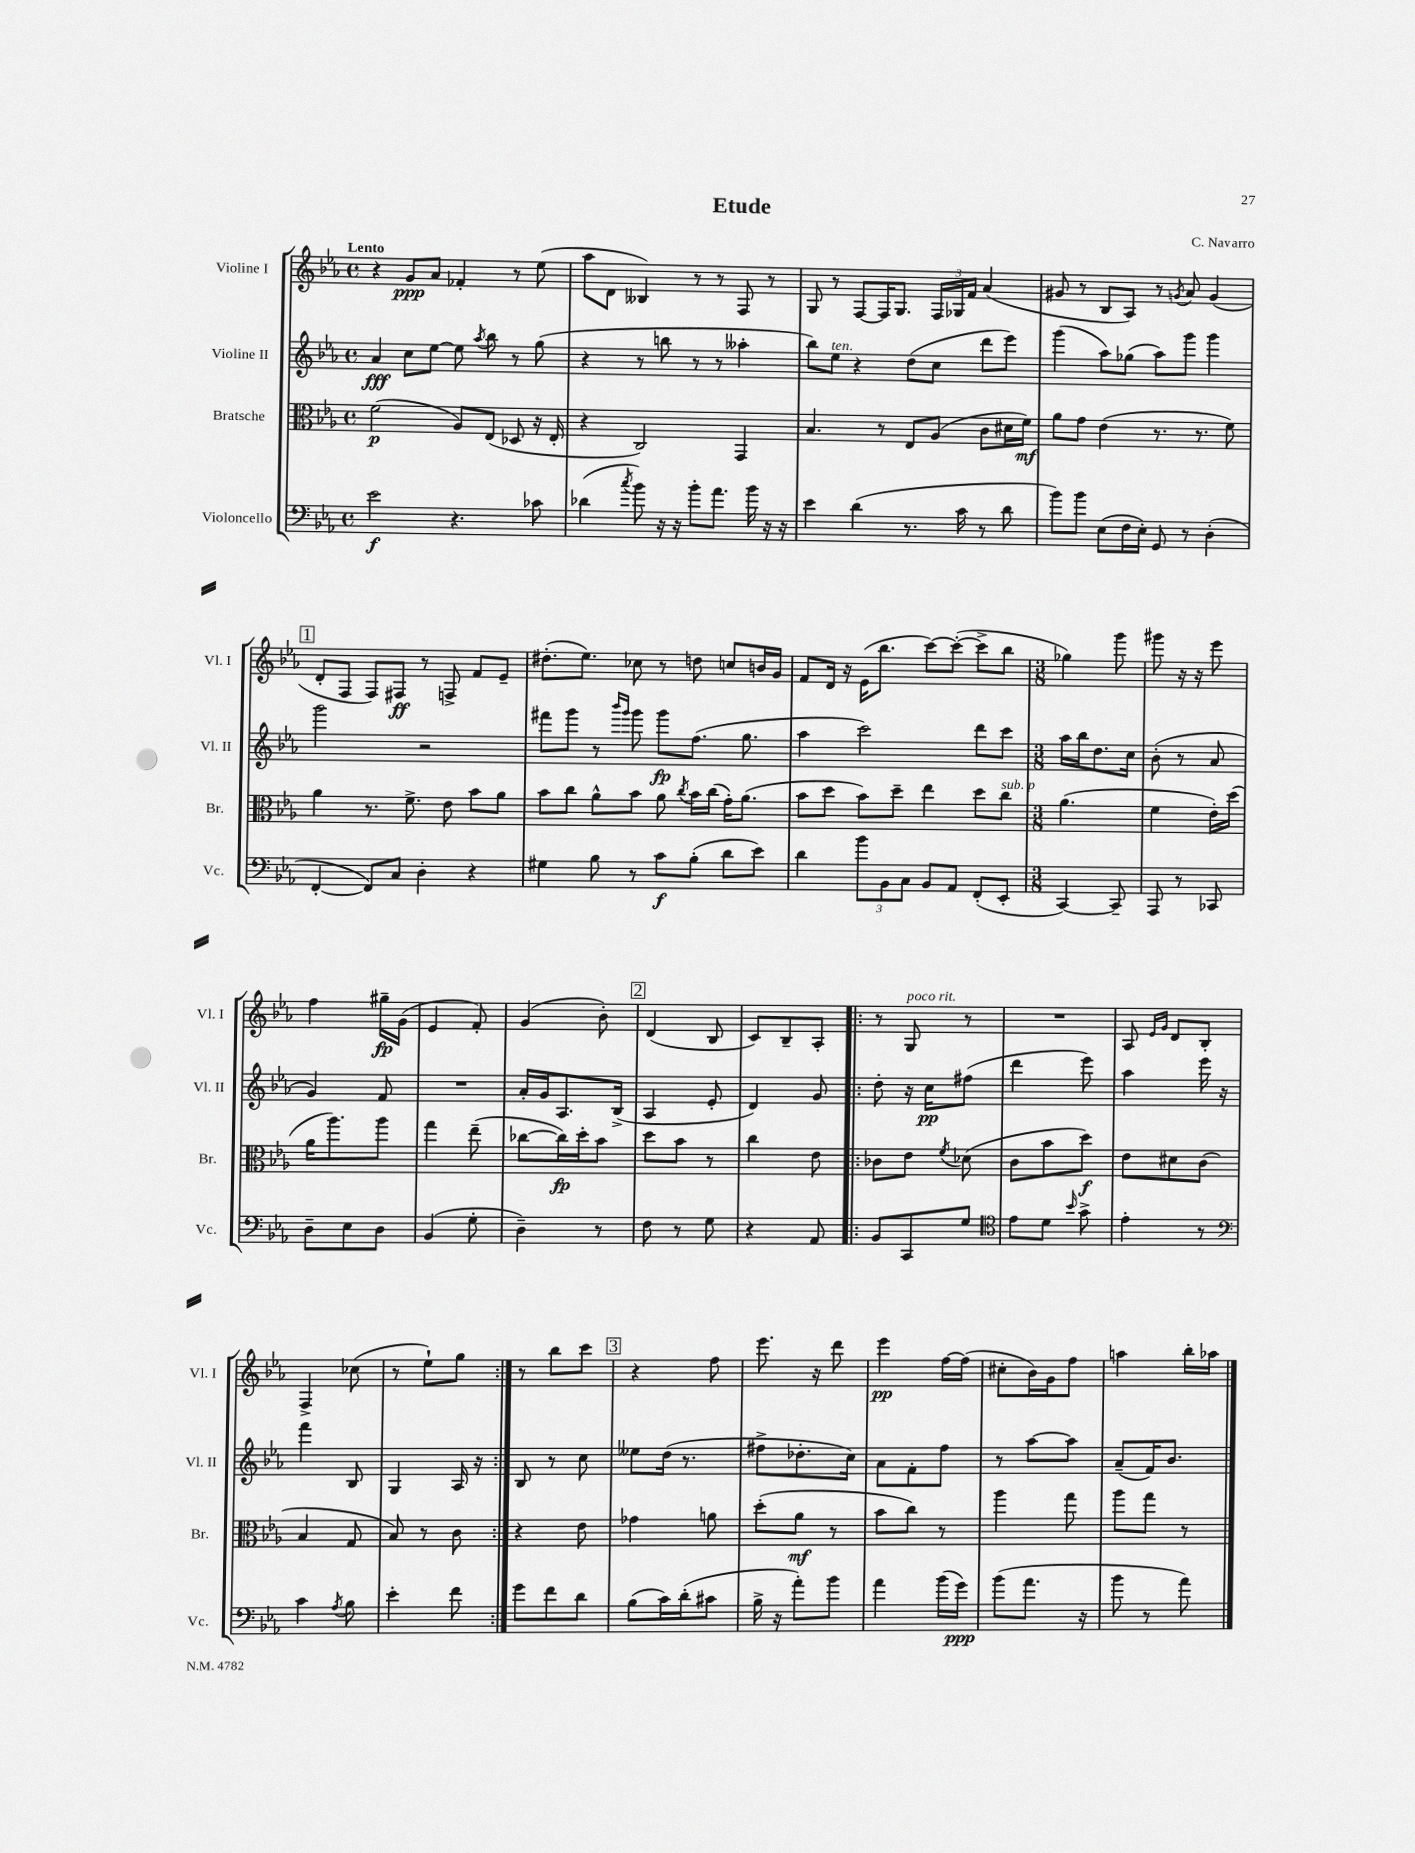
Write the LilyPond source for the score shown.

\header { title = "Etude" composer = "C. Navarro" }
<<
\new StaffGroup <<
\new Staff = "s0" \with { instrumentName = "Violine I" shortInstrumentName = "Vl. I" } {
    \clef treble \key ees \major \defaultTimeSignature \time 4/4 \tempo "Lento"
    \autoBeamOff r4 g'8[\ppp aes'8] fes'4-. r8 ees''8( |
    aes''8[ d'8] beses4) r8 r8 f8 r8 |
    g8 r8 f8[~ f16 g8.] \tuplet 3/2 { f16[ ges16 f'16] } aes'4( |
    gis'8 r8 bes8[ aes8]) r8 \acciaccatura { g'8 } aes'8 g'4( |
    \mark \markup { \box "1" } d'8[-. f8] f8[) fis8]\ff r8 f8-> f'8[ ees'8]-- |
    dis''8.[-.( ees''8.]) ces''8 r8 d''8 c''8[ b'16 g'16] |
    f'8[ d'16] r16 ees'16[( bes''8.] c'''8[~) c'''8]~-.( c'''8[-> bes''8] |
    \numericTimeSignature \time 3/8 ges''4) g'''8 |
    gis'''8 r16 r16 ees'''8 |
    f''4 gis''16[--\fp g'16]( |
    ees'4 f'8-.) |
    g'4( bes'8-.) |
    \mark \markup { \box "2" } d'4( bes8 |
    c'8[) bes8-- aes8]-. |
    \repeat volta 2 { r8 g8^\markup { \italic "poco rit." } r8 |
    R4. |
    aes8 \grace { ees'16[ g'16] } d'8[ bes8]-. |
    f4-> ces''8( |
    r8 ees''8[-!) g''8] | }
    r8 bes''8[ c'''8] |
    \mark \markup { \box "3" } r4 f''8 |
    ees'''8. r16 d'''8 |
    ees'''4\pp f''16[~ f''16]( |
    cis''8[-. bes'16) g'16 f''8] |
    a''4 bes''16[-. aes''16] \bar "|." |
}
\new Staff = "s1" \with { instrumentName = "Violine II" shortInstrumentName = "Vl. II" } {
    \clef treble \key ees \major \defaultTimeSignature \time 4/4
    \autoBeamOff aes'4\fff c''8[ ees''8]~ ees''8 \acciaccatura { aes''8 } bes''8 r8 g''8( |
    r4 r8 b''8 r8 r8 aeses''4-. |
    bes''8[) ees''8]^\markup { \italic "ten." } r4 d''8[( c''8] d'''8[ ees'''8]) |
    g'''4( aes''8[) ges''8]( aes''8[) g'''8] g'''4 |
    \mark \markup { \box "1" } g'''2 r2 |
    fis'''8[ g'''8] r8 \grace { bes'''16[ g'''16] } g'''8 g'''8[\fp f''8.]( g''8. |
    aes''4 c'''2) d'''8[ c'''8] |
    \numericTimeSignature \time 3/8 aes''16[ bes''16 d''8. c''16] |
    bes'8-.( r8 aes'8 |
    g'4) f'8 |
    R4. |
    aes'16[-. g'16 aes8. bes16]->( |
    \mark \markup { \box "2" } aes4 ees'8-. |
    d'4) g'8 |
    \repeat volta 2 { d''8-. r16 c''16[\pp fis''8]( |
    d'''4 ees'''8) |
    aes''4 ees'''16 r16 |
    f'''4 bes8 |
    g4 aes16 r16 | }
    bes8 r8 c''8 |
    \mark \markup { \box "3" } eeses''8[ d''16]( r8. |
    fis''8[-> des''8.-. c''16]) |
    aes'8[ f'8-. f''8] |
    r8 aes''8[~ aes''8] |
    aes'8[--( f'16) bes'8.] \bar "|." |
}
\new Staff = "s2" \with { instrumentName = "Bratsche" shortInstrumentName = "Br." } {
    \clef alto \key ees \major \defaultTimeSignature \time 4/4
    \autoBeamOff f'2\p( aes8[) ees8]( des8 r16 ees16-. |
    r4 c2) g,4 |
    bes4. r8 ees8[ aes8]( c'8[ dis'16 f'16]\mf) |
    aes'8[ g'8] ees'4( r8. r8. f'8) |
    \mark \markup { \box "1" } aes'4 r8. f'8.-> ees'8 bes'8[ aes'8] |
    bes'8[ c''8] aes'8[-^ bes'8] aes'8 \acciaccatura { c''8 } bes'16[ c''16]( g'16[-.) aes'8.]( |
    bes'8[ d''8] bes'8[) d''8]-- ees''4 d''8[ c''8]^\markup { \italic "sub. p" } |
    \numericTimeSignature \time 3/8 aes'4.( |
    f'4 ees'16[-.) d''16]( |
    aes'16[ aes''8.) aes''8] |
    g''4 ees''8--( |
    ces''8[~ ces''16\fp) d''16-. bes'8] |
    \mark \markup { \box "2" } d''8[ bes'8] r8 |
    c''4 ees'8 |
    \repeat volta 2 { ces'8[ ees'8] \acciaccatura { f'8 } des'8( |
    c'8[ bes'8 d''8]\f) |
    ees'8[ dis'8 c'8]( |
    bes4 g8 |
    bes8) r8 c'8 | }
    r4 ees'8 |
    \mark \markup { \box "3" } ges'4 a'8 |
    d''8[-.( aes'8]\mf r8 |
    bes'8[ c''8]) r8 |
    aes''4 g''8 |
    aes''8[ g''8] r8 \bar "|." |
}
\new Staff = "s3" \with { instrumentName = "Violoncello" shortInstrumentName = "Vc." } {
    \clef bass \key ees \major \defaultTimeSignature \time 4/4
    \autoBeamOff ees'2\f r4. ces'8 |
    des'4( \acciaccatura { c''8 } bes'8) r16 r16 bes'8[-. aes'8.] bes'16 r16 r16 |
    ees'4 d'4( r8. c'16 r8 d'8 |
    bes'8[) bes'8] ees8[( f16 ees16]-.) g,8 r8 d4-.( |
    \mark \markup { \box "1" } f,4~-. f,8[) c8] d4-. r4 |
    gis4 bes8 r8 c'8[\f bes8]-.( d'8[ ees'8]) |
    d'4 \tuplet 3/2 { bes'8[ bes,8 c8] } bes,8[ aes,8] f,8[-.( ees,8]-. |
    \numericTimeSignature \time 3/8 c,4~) c,8-- |
    aes,,8 r8 ces,8 |
    d8[-- ees8 d8] |
    bes,4( g8-. |
    d4--) r8 |
    \mark \markup { \box "2" } f8 r8 g8 |
    r4 aes,8 |
    \repeat volta 2 { bes,8[ c,8 g8] |
    \clef tenor ees'8[ d'8] \grace { bes'16 } g'8-> |
    ees'4-. r8 |
    \clef bass c'4 \acciaccatura { aes8 } bes8 |
    ees'4-. f'8 | }
    g'8[ f'8 d'8] |
    \mark \markup { \box "3" } bes8[( c'16) d'16-.( cis'8] |
    bes16-> r16 aes'8[-.) bes'8] |
    aes'4 bes'16[( g'16]\ppp) |
    bes'8[( aes'8.] r16 |
    bes'8 r8 aes'8) \bar "|." |
}
>>
>>
\layout { \context { \Score \remove "Bar_number_engraver" } }
